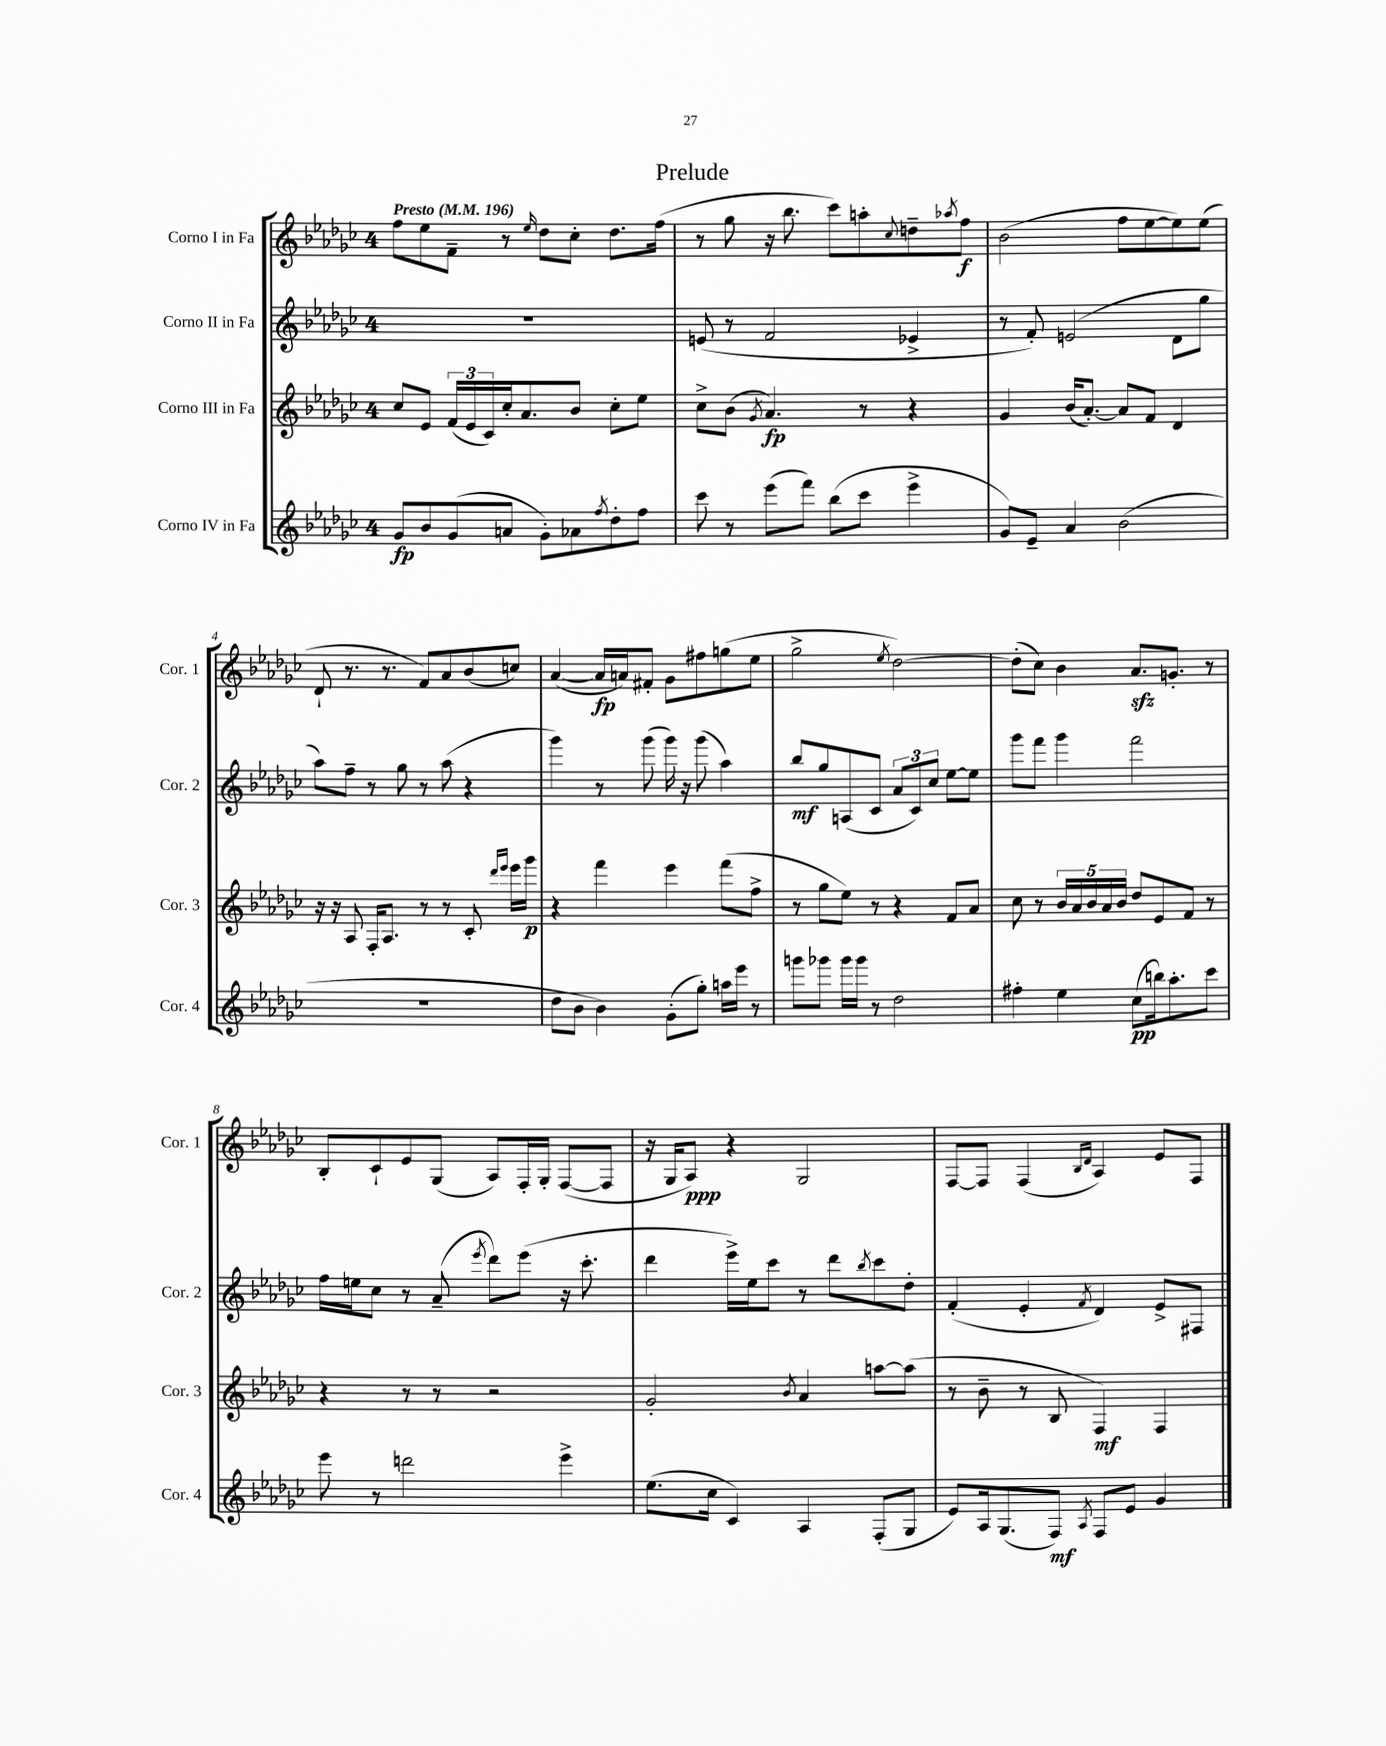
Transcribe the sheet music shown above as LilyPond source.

\header { title = "Prelude" }
<<
\new StaffGroup <<
\new Staff = "s0" \with { instrumentName = "Corno I in Fa" shortInstrumentName = "Cor. 1" } {
    \clef treble \key ges \major \once \override Staff.TimeSignature.style = #'single-digit \time 4/4 \tempo "Presto" 4 = 196
    f''8 ees''8 f'8-- r8 \grace { ees''16 } des''8 ces''8-. des''8. f''16( |
    r8 ges''8 r16 bes''8. ces'''8) a''8-. \appoggiatura { ces''8 } d''8-- \acciaccatura { aes''8 } f''8\f |
    bes'2( f''8 ees''8~ ees''8) ees''8( |
    des'8-! r8. r8. f'8) aes'8 bes'8( c''8) |
    aes'4~( aes'16\fp a'16) fis'8-. ges'8 fis''8 g''8( ees''8 |
    ges''2-> \acciaccatura { ees''8 } des''2~) |
    des''8-.( ces''8) bes'4 aes'8.\sfz g'8.-. r8 |
    bes8-. ces'8-! ees'8 ges8( aes8) f16-. ges16-. f8~( f8 |
    r16 ges16 aes8\ppp) r4 ges2 |
    f8~ f8 f4( \grace { bes16 des'16 } aes4) ees'8 f8 \bar "|." |
}
\new Staff = "s1" \with { instrumentName = "Corno II in Fa" shortInstrumentName = "Cor. 2" } {
    \clef treble \key ges \major \once \override Staff.TimeSignature.style = #'single-digit \time 4/4
    R1 |
    e'8( r8 f'2 ees'4-> |
    r8 f'8-.) e'2( des'8 ges''8 |
    aes''8) f''8-- r8 ges''8 r8 aes''8( r4 |
    ges'''4) r8 ges'''8( ges'''16) r16 ges'''8( aes''4) |
    bes''8\mf ges''8 a8( ces'8 \tuplet 3/2 { aes'8 ces'8) ces''8 } ees''8~ ees''8 |
    ges'''8 f'''8 ges'''4 f'''2 |
    f''16 e''16 ces''8 r8 aes'8--( \acciaccatura { ees'''8 } des'''8) ees'''8( r16 ces'''8.-. |
    des'''4 ees'''16->) ees''16 ces'''8 r8 des'''8 \acciaccatura { bes''8 } ces'''8 des''8-. |
    f'4-.( ees'4-. \acciaccatura { f'8 } des'4) ees'8-> fis8 \bar "|." |
}
\new Staff = "s2" \with { instrumentName = "Corno III in Fa" shortInstrumentName = "Cor. 3" } {
    \clef treble \key ges \major \once \override Staff.TimeSignature.style = #'single-digit \time 4/4
    ces''8 ees'8 \tuplet 3/2 { f'16( ees'16 ces'16) } ces''16-. aes'8. bes'8 ces''8-. ees''8 |
    ces''8-> bes'8( \acciaccatura { ges'8 } aes'4.\fp) r8 r4 |
    ges'4 bes'16( aes'8.~-.) aes'8 f'8 des'4 |
    r16 r16 aes8 f16-. aes8. r8 r8 ces'8-. \grace { des'''16 ees'''16 } ees'''16 ges'''16\p |
    r4 f'''4 ees'''4 f'''8( f''8-> |
    r8 ges''8 ees''8) r8 r4 f'8 aes'8 |
    ces''8 r8 \tuplet 5/4 { bes'16 aes'16 bes'16 aes'16 bes'16 } des''8 ees'8 f'8 r8 |
    r4 r8 r8 r2 |
    ges'2-. \acciaccatura { bes'8 } aes'4 a''8~ a''8( |
    r8 bes'8-- r8 bes8 f4\mf) f4 \bar "|." |
}
\new Staff = "s3" \with { instrumentName = "Corno IV in Fa" shortInstrumentName = "Cor. 4" } {
    \clef treble \key ges \major \once \override Staff.TimeSignature.style = #'single-digit \time 4/4
    ges'8\fp bes'8 ges'8( a'8 ges'8-.) aes'8 \acciaccatura { f''8 } des''8-. f''8 |
    ces'''8 r8 ees'''8( f'''8) bes''8( ces'''8 ees'''4-> |
    ges'8) ees'8-- aes'4 bes'2( |
    R1 |
    des''8 bes'8 bes'4) ges'8-.( ges''8-.) a''16 ees'''16 r8 |
    g'''8 ges'''8 ges'''16 ges'''16 r8 des''2 |
    fis''4-. ees''4 ces''8\pp( b''16) aes''8.-. ces'''8 |
    ees'''8 r8 d'''2 ees'''4-> |
    ees''8.( ces''16 ces'4) aes4 f8-.( ges8 |
    ees'8) aes16 ges8.( f8\mf) \acciaccatura { aes8 } f8 ees'8 ges'4 \bar "|." |
}
>>
>>
